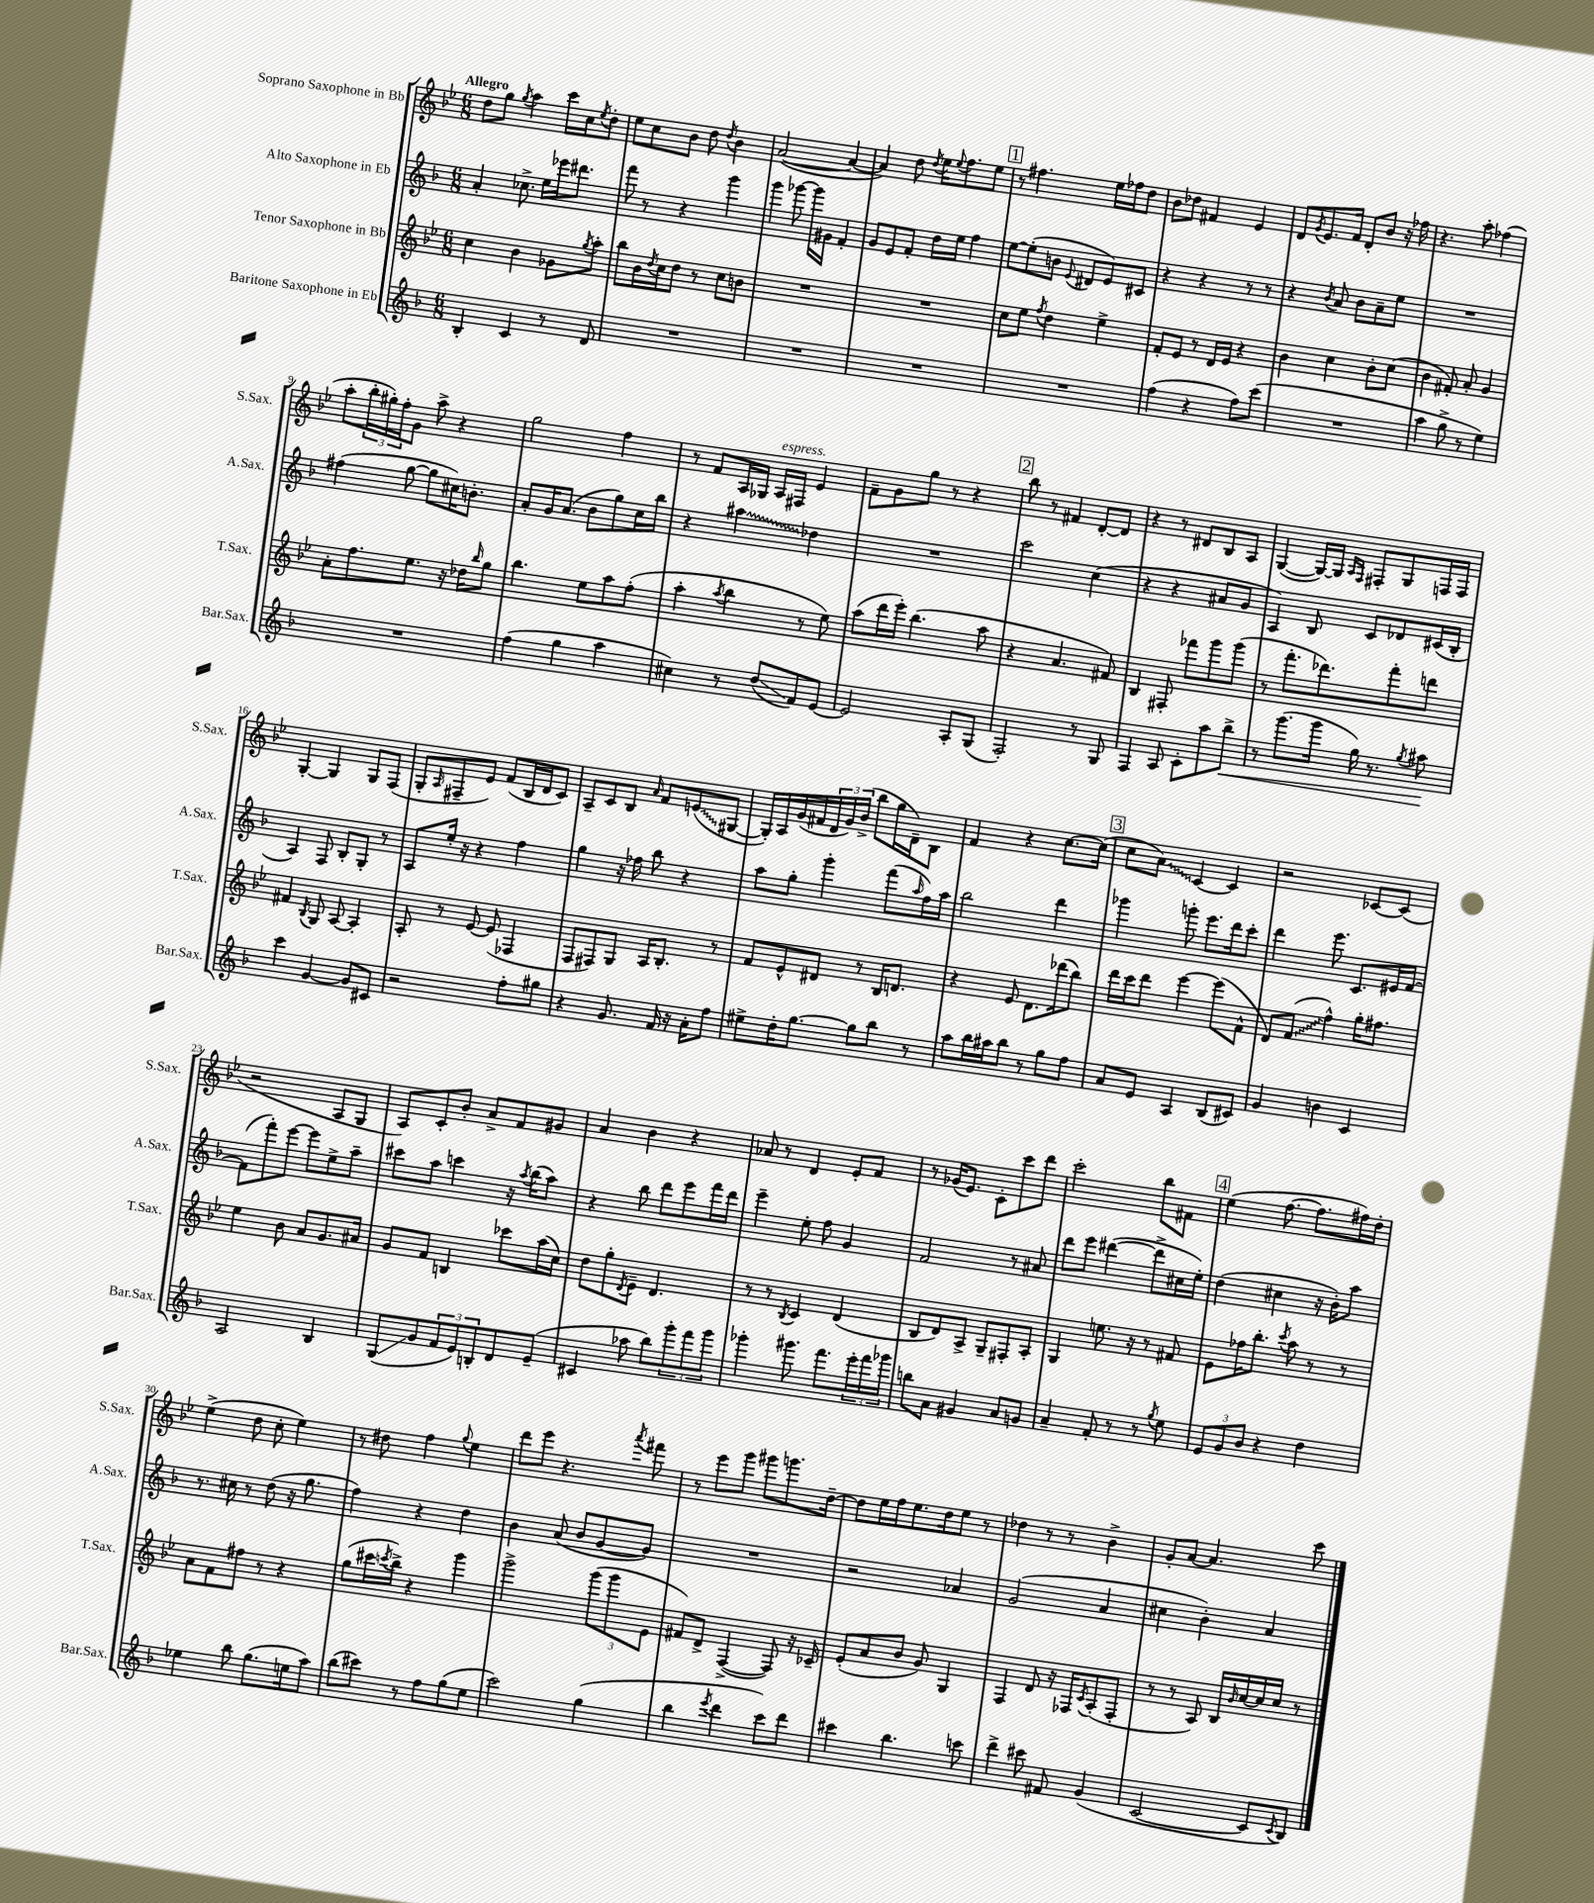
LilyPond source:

<<
\new StaffGroup <<
\new Staff = "s0" \with { instrumentName = "Soprano Saxophone in Bb" shortInstrumentName = "S.Sax." } {
    \clef treble \key bes \major \numericTimeSignature \time 6/8 \tempo "Allegro"
    d''8 g''8 \acciaccatura { g''8 } a''4 c'''16 c''16 \acciaccatura { ees''8 } d''8-. |
    ees''8 c''8 bes'8 d''8 \acciaccatura { d''8 } bes'4 |
    a'2~( a'4~ |
    a'4) d''8 \acciaccatura { d''8 } ees''16 \appoggiatura { ees''8 } f''8. ees''8 |
    \mark \markup { \box "1" } r8 fis''4. ees''16 fes''16 d''8 |
    bes'8 des''8 fis'4 ees'4 |
    d'8 \acciaccatura { g'8 } ees'8. f'16 d'8-. bes'8 r16 fes''16 |
    r4. a''8-. fes''4( |
    a''8-. \tuplet 3/2 { bes''16-. gis''16-.) f''16-. } g'8 a''8-> r4 |
    g''2 f''4 |
    r8 f'8 a16 ges16 a16^\markup { \italic "espress." } fis16 ees'4 |
    f'8-- g'8 g''8 r8 r4 |
    \mark \markup { \box "2" } bes''8 r8 fis'4 d'8~-. d'8 |
    r4 r8 dis'8 bes8 a8 |
    g4~( g16~) g16 \grace { a16 f16 } fis8-. g8 f16 f16 |
    g4~-. g4 g8 f8( |
    g8-. \grace { a16 } fis8-- ees'8) f'8( bes16 d'16 c'8) |
    a8-- c'8 bes8 \grace { a'16 } f'8 \once \override Glissando.style = #'zigzag e'8\glissando( gis8~ |
    gis16-.) a16 g'16( fis'16 \tuplet 3/2 { d'16 g'16) bes'16->( } bes''8 g''16 d'16--) bes8 |
    f'4 r4 c''8.~ c''16( |
    \mark \markup { \box "3" } c''8 \once \override Glissando.style = #'zigzag a'8\glissando) c'4~ c'4 |
    r2 ces'8~ ces'8( |
    r2 a8 g8 |
    a8) c'8-. bes'8-. a'8-> f'8 gis'8 |
    a'4 bes'4 r4 |
    aes'8 r8 d'4 ees'8-. f'8 |
    r8 ges'16( ees'8.) c'8-. c'''8 d'''8 |
    c'''2-. bes''8 fis'8 |
    \mark \markup { \box "4" } ees''4( f''8.~ f''8. fis''16) d''16-. |
    ees''4->( d''8 c''8-. ees''4) |
    r8 dis''8 f''4 \appoggiatura { g''8 } ees''4 |
    d'''8 ees'''8 r4. \acciaccatura { a'''8 } fis'''8 |
    r8 ees'''8 g'''8 gis'''8 g'''8. d''16~-- |
    d''8 ees''16 f''16 ees''8. d''16 ees''8 r8 |
    des''4 r8 r8 bes'4-> |
    g'8-. a'8~ a'4. c'''8 \bar "|." |
}
\new Staff = "s1" \with { instrumentName = "Alto Saxophone in Eb" shortInstrumentName = "A.Sax." } {
    \clef treble \key f \major \numericTimeSignature \time 6/8
    a'4-. ces''8.-> e''16 ees'''16 dis'''8. |
    f'''8 r8 r4 g'''4 |
    g'''4 ges'''8~ ges'''16 gis'16 f'4-. |
    g'8 e'8 f'8-. d''16 e''16 f''4 |
    \mark \markup { \box "1" } e''8~ e''8-.( b'8 \appoggiatura { e'8 } dis'8 e'8) cis'8 |
    r4 r4 r8 r8 |
    r4 \acciaccatura { bes'8 } a'8 bes'8 a'8-- e''8 |
    R2. |
    fis''4( g''8~ g''8 cis''16) b'8.-. |
    a'8-. g'16 a'8.( bes'8 g''8) c''16 bes''16 |
    r4 \once \override Glissando.style = #'zigzag ais''4\glissando des''4 |
    R2. |
    \mark \markup { \box "2" } c'''2 c''4( |
    r4 r4 ais'8 g'8 |
    a4) bes8 c'8 des'8 cis'16( bes16-. |
    a4) f8 bes8-. g8-. r8 |
    a8 e''16-. r16 r4 f''4 |
    g''4 r16 fes''16 bes''8 r4 |
    a''8 g''8-. g'''4-. f'''8( \grace { a''16 } f''16) a''16 |
    bes''2 d'''4 |
    \mark \markup { \box "3" } ges'''4 g'''8-. e'''8. d'''16 c'''8-. |
    d'''4 e'''8. c'8. eis'16 f'16~ |
    f'8( f'''8-.) e'''8~ e'''8 e''8-> a''8-- |
    cis'''8 a''8 c'''4 r16 \acciaccatura { a''8 } bes''16( a''8) |
    r4 bes''8 d'''8 e'''8 f'''16 d'''16 |
    e'''4-- e''8-. f''8 g'4 |
    f'2 r8 ais'8 |
    d'''8 e'''8 dis'''4~( dis'''8-> cis''16 e''16-.) |
    \mark \markup { \box "4" } d''4( cis''4 r16 bes'16-.) a''8 |
    r8. cis''16 r8 d''8( r16 g''8. |
    f''4) r4 d''4 |
    bes'4 a'8( bes'8 g'8~ g'8) |
    R2. |
    r2 aes'4 |
    g'2( a'4 |
    cis''4 bes'4-.) a'4 \bar "|." |
}
\new Staff = "s2" \with { instrumentName = "Tenor Saxophone in Bb" shortInstrumentName = "T.Sax." } {
    \clef treble \key bes \major \numericTimeSignature \time 6/8
    c''4 bes'4 ges'8 \acciaccatura { g''8 } a''8-. |
    bes''8 bes'16 \acciaccatura { d''8 } c''16 d''8 r8 c''8 b'8 |
    R2. |
    R2. |
    \mark \markup { \box "1" } c''8 ees''8 \acciaccatura { f''8 } d''4 ees''4-> |
    f'8-. ees'8 r8 d'16 ees'16 r4 |
    bes'4 c''4 bes'8-. c''8( |
    bes'4 fis'8-.) a'8-. g'4 |
    a'8-. f''8. ees''8. r16 des''16 \grace { bes''16 } g''8 |
    bes''4. ees''8 a''8 f''8-.( |
    a''4-. \acciaccatura { a''8 } bes''4 r8 ees''8) |
    a''8( d'''16 ees'''16-.) bes''4.( a''8 |
    \mark \markup { \box "2" } r4 a'4. fis'8) |
    bes4 fis8-. fes'''8 g'''8 g'''8( |
    r8 f'''8.-. des'''8.) f'''8-. d'''8 |
    fis'4 \acciaccatura { bes8 } g8 a8~ a4-. |
    a8-. r8 ees'8~ ees'8( fes4 |
    f8 fis8) g8 a16 bes8.-. r8 |
    f'8 ees'8-^ dis'8 r8 bes16 d'8. |
    r4 ees'8 d'8. des'''16( bes''8) |
    \mark \markup { \box "3" } d'''16 c'''16 d'''8 ees'''4~ ees'''8( f'8-^ |
    d'8) \once \override Glissando.style = #'zigzag f'8\glissando( f''4-^) g''16-. fis''8. |
    ees''4 bes'8 a'8 g'8. ais'16 |
    g'8 f'8 b4 ces'''8 a''16( c''16) |
    d''8 g''8-. \acciaccatura { d'8 } ees'8-- d'4. |
    r8 r8 \acciaccatura { bes8 } c'4 d'4( |
    bes8 d'8) a8-> g8-- fis8-. a8-. |
    g4 e''8. r16 r8 fis'8 |
    \mark \markup { \box "4" } ees'8 fes''16 bes''8.-. \acciaccatura { c'''8 } a''8 r8 r8 |
    a'8 f'8 fis''8 r8 r4 |
    g''8( cis'''16 \acciaccatura { c'''8 } bes''16->) r4 g'''4 |
    g'''2-> \tuplet 3/2 { g'''8( g'''8 ees'8 } |
    fis'8) d'8-> f4~->( f8) r16 ces'16-- |
    ees'8-.( a'8 bes'8 g'8) g4 |
    f4 d'8 r16 fes16 \acciaccatura { c'8 } a8-.( fes8-. |
    r8 r8 a8) bes16 \grace { bes'16 } c''16~ c''16 c''16 r8 \bar "|." |
}
\new Staff = "s3" \with { instrumentName = "Baritone Saxophone in Eb" shortInstrumentName = "Bar.Sax." } {
    \clef treble \key f \major \numericTimeSignature \time 6/8
    bes4-. c'4 r8 d'8 |
    R2. |
    R2. |
    R2. |
    \mark \markup { \box "1" } R2. |
    f''4( r4 f''8) c'''8( |
    R2. |
    a''4 g''8-> r8 e''4) |
    R2. |
    f''4( g''4 a''4 |
    cis''4) r8 d''8\glissando( f'8) e'8~ |
    e'2 a8-. g8( |
    \mark \markup { \box "2" } f2-.) r8 g8 |
    f4 a8 c'8-. a''8 bes''8->\< |
    r8 g'''8.( g'''16 g''16) r8. \acciaccatura { g''8 } ais''8\! |
    c'''4 g'4~ g'8 cis'8 |
    r2 f''8-. gis''8 |
    r4 g'8. f'16 r16 a'16-. f''8 |
    eis''8-> d''16-. g''8.~ g''8 bes''8 r8 |
    a''8 bes''16 ais''16 bes''8 r8 g''8 f''8 |
    \mark \markup { \box "3" } a'8 e'8 a4 bes8( cis'8) |
    g'4 b'4 c'4 |
    a2 bes4 |
    g8\glissando( g'8 \tuplet 3/2 { f'8 e'8) b8-. } d'8 e'8--( |
    cis'4 aes''8 bes''8) \tuplet 3/2 { g'''8-. f'''8 g'''8 } |
    ges'''4-. gis'''8. f'''8. \tuplet 3/2 { e'''16-. f'''16 ges'''16 } |
    b''8 a'8 gis'4 a'8 g'8 |
    a'4-- f'8-. r8 r8 \acciaccatura { g''8 } e''8 |
    \mark \markup { \box "4" } \tuplet 3/2 { e'8 g'8 bes'8 } r4 d''4 |
    ees''4 bes''8 g''8.( e''16 a''8) |
    bes''8( cis'''8) r8 f''8 g''8( e''8 |
    c'''2) g''4( |
    bes''4 \acciaccatura { e'''8 } d'''4 c'''8) d'''8 |
    cis'''4 bes''4. c'''8 |
    d'''4-> cis'''8 fis'8 g'4( |
    c'2~ c'8 \acciaccatura { c'8 } bes8) \bar "|." |
}
>>
>>
